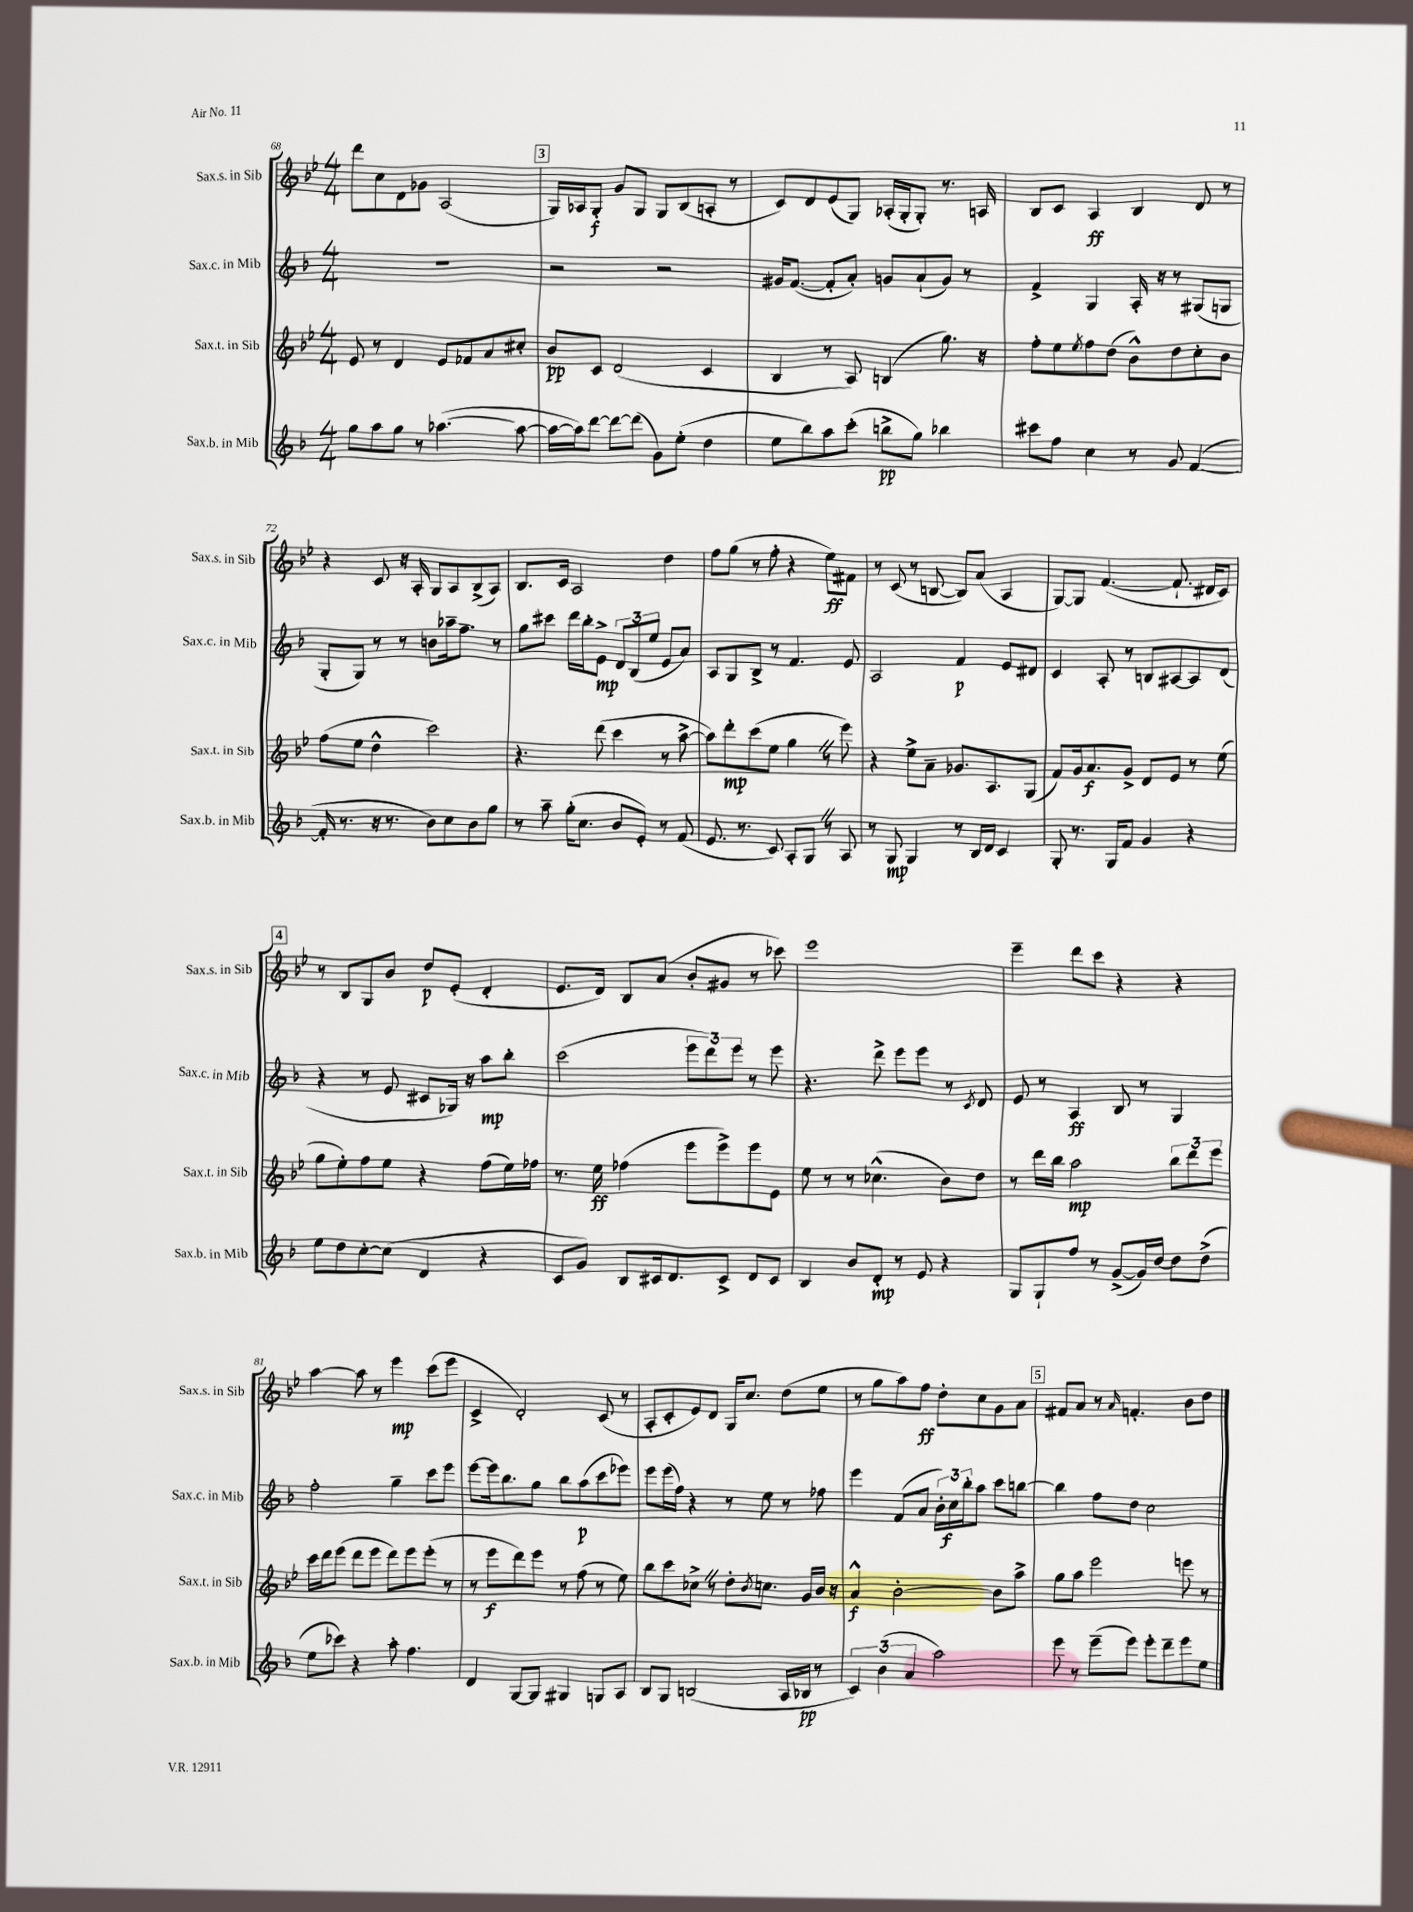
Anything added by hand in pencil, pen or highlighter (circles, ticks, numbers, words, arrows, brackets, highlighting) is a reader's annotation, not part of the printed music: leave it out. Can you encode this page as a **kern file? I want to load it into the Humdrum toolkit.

**kern	**dynam	**kern	**dynam	**kern	**dynam	**kern	**dynam
*part4	*part4	*part3	*part3	*part2	*part2	*part1	*part1
*staff4	*staff4	*staff3	*staff3	*staff2	*staff2	*staff1	*staff1
*I"Sax.b. in Mib	*	*I"Sax.t. in Sib	*	*I"Sax.c. in Mib	*	*I"Sax.s. in Sib	*
*I'Sax.b. in Mib	*	*I'Sax.t. in Sib	*	*I'Sax.c. in Mib	*	*I'Sax.s. in Sib	*
*clefG2	*	*clefG2	*	*clefG2	*	*clefG2	*
*k[b-]	*	*k[b-e-]	*	*k[b-]	*	*k[b-e-]	*
*M4/4	*	*M4/4	*	*M4/4	*	*M4/4	*
=68	=68	=68	=68	=68	=68	=68	=68
8gg\L	.	8e-/	.	1r	.	8ddd\L	.
8aa\	.	8r	.	.	.	8cc\	.
8gg\J	.	4d/	.	.	.	8d\	.
8r	.	.	.	.	.	8g-X\J	.
([4.aa-X\	.	8e-/L	.	.	.	(2A/	.
.	.	8f-X/	.	.	.	.	.
.	.	8a/	.	.	.	.	.
8aa-\_	.	8cc#X'/J	.	.	.	.	.
!!LO:REH:place=s1:t=3
=69	=69	=69	=69	=69	=69	=69	=69
16aa-\LL_	.	8b-/L	pp	2r	.	16G/LL)	.
16aa-\J])	.	.	.	.	.	16A-X/J	.
[8ddd\J	.	8c/J	.	.	.	8G'/J	f
8ddd\L_	.	(2d/	.	.	.	8g/L	.
(8ddd\J]	.	.	.	.	.	8G/J	.
8g\L)	.	.	.	2r	.	8G/L	.
(8ee'\J	.	.	.	.	.	(8B-/	.
4dd\	.	4c/	.	.	.	8An'/J	.
.	.	.	.	.	.	8r	.
=70	=70	=70	=70	=70	=70	=70	=70
8ee\L	.	4B-/	.	16g#X/KL	.	8c/L)	.
.	.	.	.	([8.f/J	.	.	.
8bb-\)	.	.	.	.	.	8d/	.
8aa\	.	8r	.	8f'/L]	.	(8e-/	.
(8ccc'\J	.	8A/)	.	8a'/J)	.	8G/J)	.
8bbn^\L	pp	(4Bn/	.	8gn/L	.	(16A-X'/LL	.
.	.	.	.	.	.	16G'/J	.
8gg\J)	.	.	.	(8a`/	.	8G'/J)	.
4bb-X\	.	8.gg\)	.	8g/J)	.	8.r	.
.	.	.	.	8r	.	.	.
.	.	16r	.	.	.	16An/	.
=71	=71	=71	=71	=71	=71	=71	=71
8ccc#X\L	.	8ff'\L	.	4f^/	.	8B-/L	.
8ff\J	.	8ee-\	.	.	.	8c/J	.
.	.	8qee-/	.	.	.	.	.
4cc\	.	8ff\	.	4G/	.	4A/	ff
.	.	(8dd\J	.	.	.	.	.
8r	.	8b-^^\L)	.	16A'/	.	4B-/	.
.	.	.	.	16r	.	.	.
8g/	.	8dd\	.	8r	.	.	.
([4f/	.	8cc'\	.	(8G#X/L	.	8d/	.
.	.	8b-\J	.	8Gn/J	.	8r	.
!!LO:LB:g=z
=72	=72	=72	=72	=72	=72	=72	=72
16f'/]	.	(8ff\L	.	8G'/L	.	4r	.
8.r	.	.	.	.	.	.	.
.	.	8ee-\J	.	8G/J)	.	.	.
16r	.	4dd^^\	.	8r	.	8c/	.
8.r	.	.	.	.	.	.	.
.	.	.	.	8r	.	16r	.
.	.	.	.	.	.	16A'/	.
8b-\L)	.	2ccc\)	.	8bn\L	.	8G/L	.
8cc\	.	.	.	16aa-X~\k	.	8A/	.
.	.	.	.	8.ff~\J	.	.	.
8b-\	.	.	.	.	.	(8B-^/	.
8gg\J	.	.	.	8r	.	8A/J)	.
=73	=73	=73	=73	=73	=73	=73	=73
8r	.	4.r	.	8gg\L	.	8.B-/L	.
8aa~\	.	.	.	8ccc#X\J	.	.	.
.	.	.	.	.	.	16c/Jk	.
(16gg'\KL	.	.	.	16ddd\LL	.	2A/	.
8.cc\J	.	.	.	16bb-'\J	.	.	.
.	.	(8ddd\	.	8e^\J	mp	.	.
8b-/L	.	4ccc\	.	12d/L	.	.	.
.	.	.	.	(12B-/	.	.	.
8e'/J)	.	.	.	.	.	.	.
.	.	.	.	12ee/J	.	.	.
8r	.	8r	.	8e/L	.	4dd\	.
(8f/	.	[8aa^\	.	8a/J)	.	.	.
=74	=74	=74	=74	=74	=74	=74	=74
8.e/	.	8aa\L])	.	8A/L	.	8ff\L	.
.	.	8ddd'\	mp	8G/	.	(8gg\J	.
8.r	.	.	.	.	.	.	.
.	.	(8ccc\	.	8B-^/J	.	8r	.
8c/)	.	8ee-\J	.	8r	.	8ff'\	.
8A'/L	.	4ggZ\	.	4.f/	.	4r	.
8GZ/J	.	.	.	.	.	.	.
8r	.	8r	.	.	.	8ee-\L)	ff
8A/	.	8eee-\)	.	8e/	.	8f#X\J	.
=75	=75	=75	=75	=75	=75	=75	=75
8r	.	4r	.	2A/	.	8r	.
8G/	mp	.	.	.	.	(8c/	.
4G/	.	8ee-^\L	.	.	.	8r	.
.	.	8a~\J	.	.	.	[8Bn/	.
8r	.	8.g-X/L	.	4f/	p	8B/L])	.
16B-/LL	.	.	.	.	.	(8a/J	.
16d/JJ	.	8.A/	.	.	.	.	.
4c/	.	.	.	8e/L	.	4A/	.
.	.	(8G/J	.	8d#X/J	.	.	.
=76	=76	=76	=76	=76	=76	=76	=76
8G'/	.	8f/L)	.	4c/	.	[8G/L)	.
8.r	.	16g/k	.	.	.	8G/J]	.
.	.	8.a/	f	.	.	.	.
.	.	.	.	8A'/	.	([4.f/	.
16G/KL	.	.	.	.	.	.	.
8f/J	.	8g^/J	.	8r	.	.	.
4g/	.	8d/L	.	8Bn/L	.	.	.
.	.	8e-/J	.	[8A#X/	.	8.f`/]	.
4r	.	8r	.	8A#/]	.	.	.
.	.	.	.	.	.	16d#X/KL	.
.	.	(8ee-\	.	(8d/J	.	8c/J)	.
!!LO:LB:g=z
!!LO:REH:place=s1:t=4
=77	=77	=77	=77	=77	=77	=77	=77
8ee\L	.	8gg\L	.	4r	.	8r	.
8dd\	.	8ee-'\)	.	.	.	8B-/L	.
[8cc'\	.	8ff\	.	8r	.	8G/	.
(8cc\J]	.	8ee-\J	.	8e/	.	8b-/J	.
4d/	.	4r	.	8c#X/L	.	8dd/L	p
.	.	.	.	16G-X/Jk)	.	(8e-'/J	.
.	.	.	.	16r	.	.	.
4r	.	(8ff\L	.	8aa\L	mp	4d'/	.
.	.	16ee-\L)	.	8bb-'\J	.	.	.
.	.	16ff-X\JJ	.	.	.	.	.
=78	=78	=78	=78	=78	=78	=78	=78
8c/L	.	8.r	.	(2ccc\	.	8.e-/L	.
8g/J)	.	.	.	.	.	.	.
.	.	16ee-\	ff	.	.	16d/Jk)	.
8B-/L	.	(4ff-X\	.	.	.	8B-/L	.
16c#X/k	.	.	.	.	.	(8a/J	.
8.d/	.	.	.	.	.	.	.
.	.	8eee-\L	.	12eee\L	.	8b-'/L	.
.	.	.	.	12ddd\)	.	.	.
8c#^/J	.	8eee-^\)	.	.	.	8g#X/J	.
.	.	.	.	12eee\J	.	.	.
8d/L	.	8eee-\	.	8r	.	8r	.
8c#/J	.	8e-\J	.	8eee\	.	8ccc-X\)	.
=79	=79	=79	=79	=79	=79	=79	=79
4B-/	.	8ee-\	.	4.r	.	1eee-	.
.	.	8r	.	.	.	.	.
8b-/L	.	8r	.	.	.	.	.
8d'/J	mp	(4.cc-X^^\	.	8ddd^\	.	.	.
8r	.	.	.	8eee\L	.	.	.
8e/	.	.	.	8eee\J	.	.	.
4r	.	8b-\L)	.	8r	.	.	.
.	.	.	.	8qc/	.	.	.
.	.	8dd\J	.	8d/	.	.	.
=80	=80	=80	=80	=80	=80	=80	=80
8G/L	.	8r	.	8e/	.	4eee-~\	.
8G`/	.	16ddd\LL	.	8r	.	.	.
.	.	16bb-\JJ	.	.	.	.	.
8ff/J	.	2aa\	mp	4A/	ff	8ddd\L	.
8r	.	.	.	.	.	8ccc\J	.
([8g^/L	.	.	.	8B-/	.	4r	.
16g/L])	.	.	.	8r	.	.	.
[16dd/JJ	.	.	.	.	.	.	.
8dd\L]	.	12bb-\L	.	4G/	.	4r	.
.	.	12ddd\	.	.	.	.	.
(8dd^\J	.	.	.	.	.	.	.
.	.	12eee-\J	.	.	.	.	.
!!LO:LB:g=z
=81	=81	=81	=81	=81	=81	=81	=81
8ee\L	.	16ccc\LL	.	2ff'\	.	[4aa\	.
.	.	16ddd\J	.	.	.	.	.
8ccc-X\J)	.	(8eee-\J	.	.	.	.	.
4r	.	8ddd\L	.	.	.	8aa\]	.
.	.	8eee-\J	.	.	.	8r	.
8aa'\	.	8ddd\L)	.	4gg~\	.	4eee-\	mp
4.ff\	.	8eee-\	.	.	.	.	.
.	.	(8eee-'\J	.	8ccc\L	.	(8ccc\L	.
.	.	8r	.	8eee\J	.	8eee-\J	.
=82	=82	=82	=82	=82	=82	=82	=82
4d/	.	8r	.	[8eee\L	.	4c^/	.
.	.	8eee-\L	f	16eee\k]	.	.	.
.	.	.	.	8.bb-\	.	.	.
[8G/L	.	8ddd\)	.	.	.	2d'/)	.
8G/J]	.	8eee-\J	.	8gg\J	.	.	.
4G#X/	.	8r	.	8bb-\L	.	.	.
.	.	(8ff\	.	(8aa\	p	.	.
8Gn/L	.	8r	.	8ccc\	.	(8c/	.
8A/J	.	8ee-\)	.	8eee-X\J)	.	8r	.
=83	=83	=83	=83	=83	=83	=83	=83
8B-/L	.	8bb-\L	.	8eee\L	.	8A'/L	.
8G/J	.	8ccc\	.	(16eee\L	.	8c'/	.
.	.	.	.	16ff\JJ)	.	.	.
(2Bn/	.	8cc-X^Z\J	.	4r	.	8e-/)	.
.	.	8r	.	.	.	8d/J	.
.	.	8dd'\L	.	8r	.	16G/KL	.
.	.	.	.	.	.	8.cc/J	.
.	.	8qb-/	.	.	.	.	.
.	.	8.ccn\J	.	8ee\	.	.	.
16A/LL	.	.	.	8r	.	(8dd\L	.
16B-X/JJ	pp	16g/LL	.	.	.	.	.
8r	.	16b-/JJ	.	8ff-X\	.	8ee-\J	.
.	.	16r	.	.	.	.	.
=84	=84	=84	=84	=84	=84	=84	=84
6c/)	.	4a^^/	f	4eee\	.	8r	.
.	.	.	.	.	.	8gg\L	.
(6b-\	.	.	.	.	.	.	.
.	.	[2b-'\	.	(8f/L	.	8aa\)	.
6a/	.	.	.	.	.	.	.
.	.	.	.	8a/J	.	8ff\J	ff
2aa\)	.	.	.	24b-'\LL)	.	8dd'\L	.
.	.	.	.	24cc\	f	.	.
.	.	.	.	24bb-'\J	.	.	.
.	.	.	.	8aa\J	.	8cc\	.
.	.	8b-\L]	.	8ccc\L	.	8g\	.
.	.	8aa^\J	.	[8bbn\J	.	8a\J	.
!!LO:REH:place=s1:t=5
=85	=85	=85	=85	=85	=85	=85	=85
8eee\	.	8gg\L	.	4bb\]	.	8f#X/L	.
8r	.	8aa\J	.	.	.	8a/J	.
(8eee~\L	.	2eee-\	.	8ff\L	.	8r	.
.	.	.	.	.	.	16qqa/	.
8eee\J)	.	.	.	8dd\J	.	4.fn'/	.
8eee'\L	.	.	.	2cc\	.	.	.
8ddd~\	.	.	.	.	.	.	.
8eee\	.	8eeen\	.	.	.	8b-\L	.
8ee\J	.	8r	.	.	.	8dd\J	.
==	==	==	==	==	==	==	==
*-	*-	*-	*-	*-	*-	*-	*-
